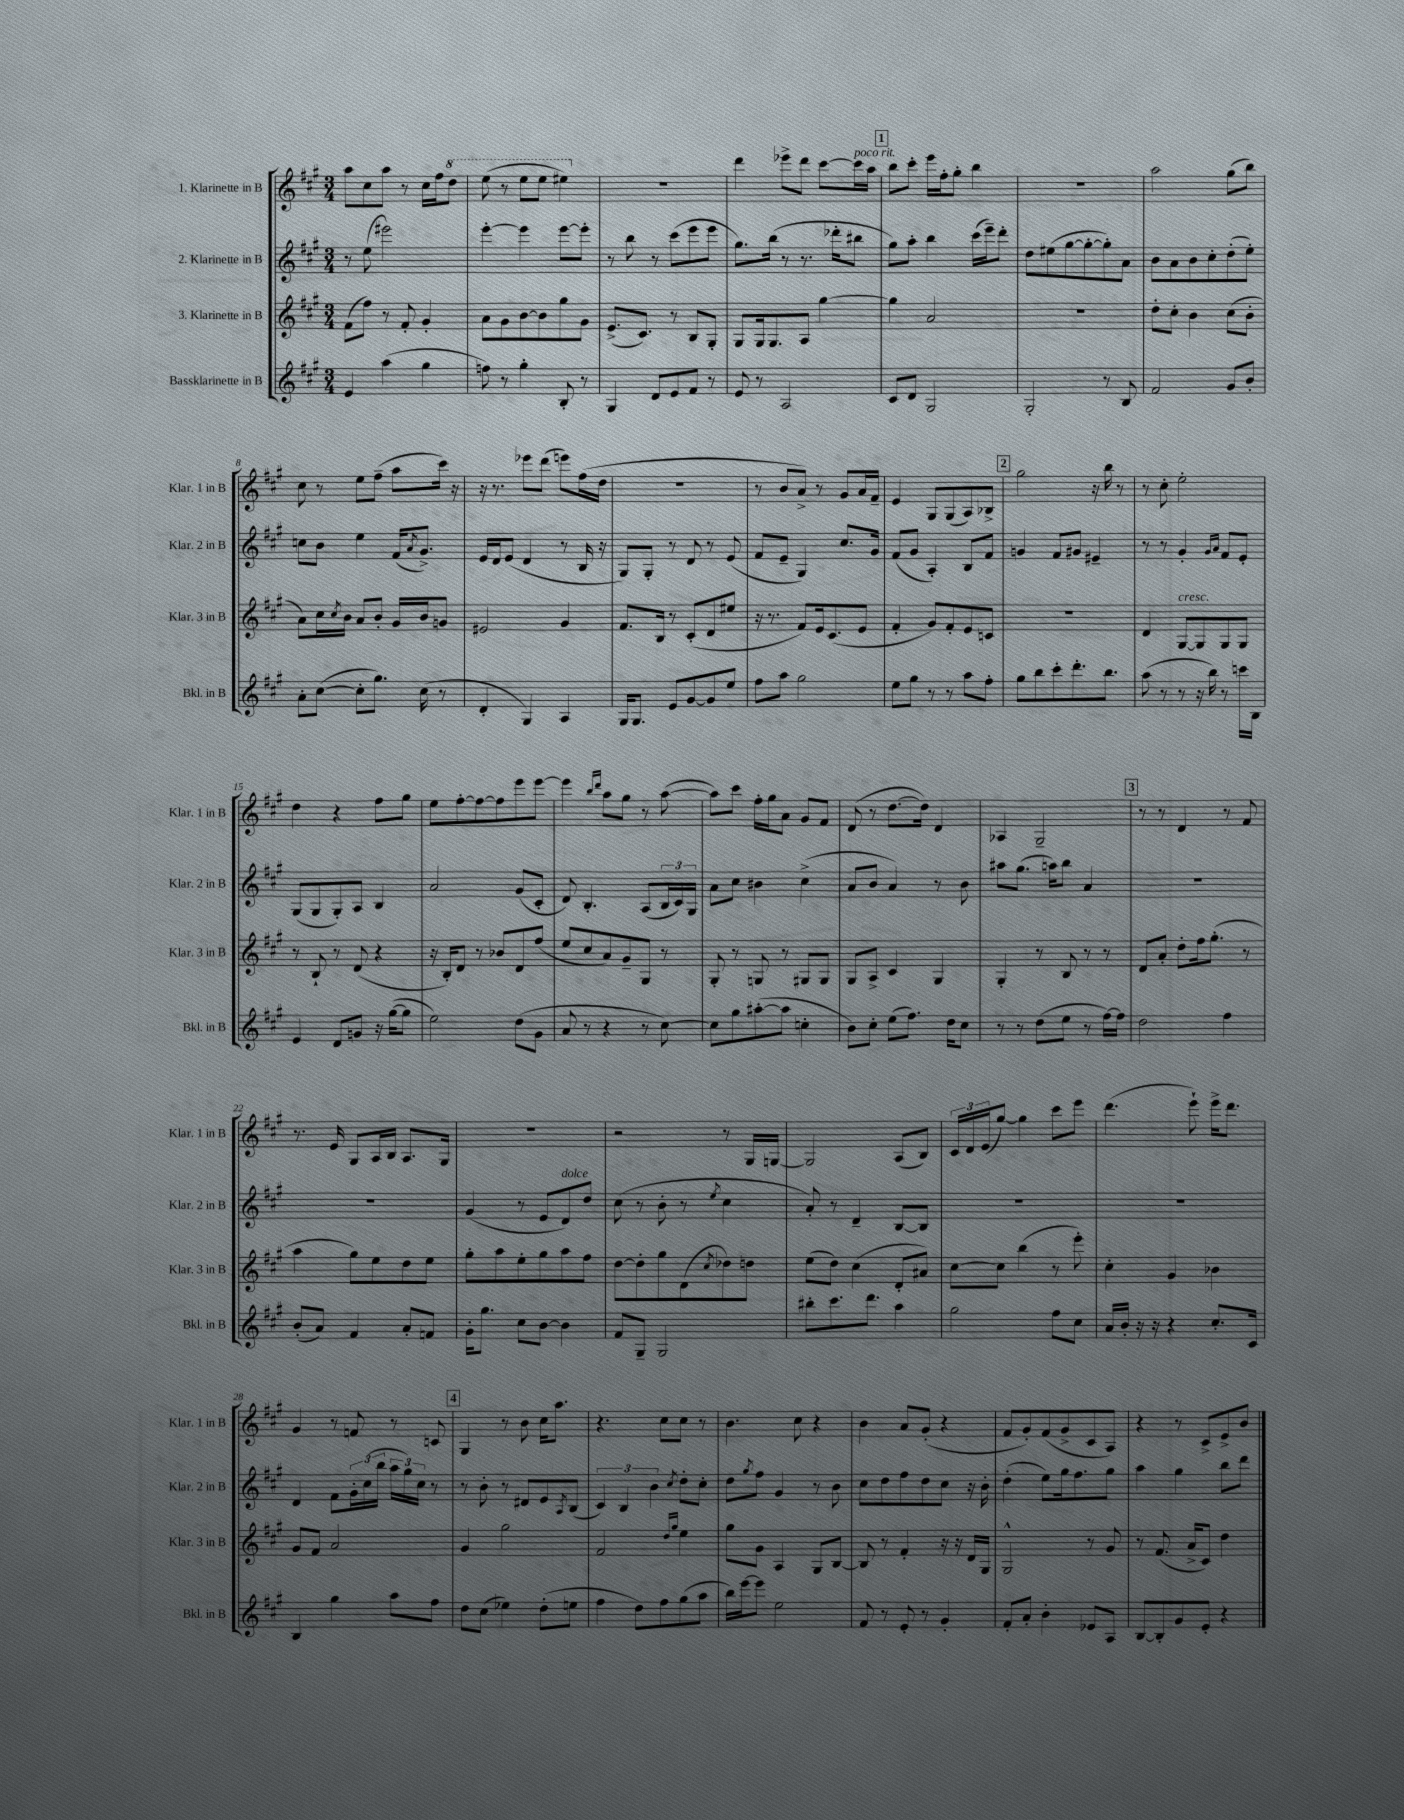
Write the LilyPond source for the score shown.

<<
\new StaffGroup <<
\new Staff = "s0" \with { instrumentName = "1. Klarinette in B" shortInstrumentName = "Klar. 1 in B" } {
    \clef treble \key a \major \numericTimeSignature \time 3/4
    a''8 cis''8 a''8 r8 cis''16 fis''16 \ottava #1 d'''8 |
    e'''8( r8 e'''8 e'''8 eis'''4) \ottava #0 |
    R2. |
    d'''4 ees'''8-> d'''8 cis'''8~ cis'''16^\markup { \italic "poco rit." } a''16 |
    \mark \markup { \box "1" } b''8 cis'''8-. e'''16 fis''16-. gis''8-. b''4 |
    R2. |
    a''2 gis''8( b''8) |
    cis''8 r8 e''8 fis''8--( a''8 cis'''16) r16 |
    r16 r8. ees'''8 d'''8( e'''8) fis''16( d''16 |
    R2. |
    r8 b'8 a'8->) r8 gis'8 a'16 fis'16-- |
    e'4 gis8 gis8( a8) bes8-> |
    \mark \markup { \box "2" } gis''2 r16 b''16 r8 |
    r8 cis''8-. e''2-. |
    d''4 r4 fis''8 gis''8 |
    e''8 fis''8~-. fis''8~ fis''8 e'''8 e'''8~ |
    e'''4 \grace { b''16 d'''16 } a''8 gis''8 r8 a''8~( |
    a''8) cis'''8 fis''16-. gis''16 a'8 gis'8 fis'8 |
    d'8( r8 d''8.~ d''16) d'4 |
    aes4 gis2-- |
    \mark \markup { \box "3" } r8 r8 d'4 r8 fis'8 |
    r8. e'16 gis8 a16 b16 a8. gis16 |
    R2. |
    r2 r8 gis16 g16~ |
    g2 a8( b8) |
    \tuplet 3/2 { cis'16 d'16 e'16( } gis''8~) gis''4 cis'''8 e'''8 |
    d'''4.( e'''8-!) e'''16-> d'''8. |
    gis'4 r8 f'8 r8 c'8 |
    \mark \markup { \box "4" } gis4 r8 b'8 cis''16 a''8. |
    r4. cis''8 cis''8 r8 |
    b'4. cis''8 r4 |
    b'4 a'8 gis'8-.( r4 |
    fis'8 gis'8-.) fis'8( gis'8-> cis'8 a8) |
    r4 r8 cis'8-> e'8-> b'8 \bar "|." |
}
\new Staff = "s1" \with { instrumentName = "2. Klarinette in B" shortInstrumentName = "Klar. 2 in B" } {
    \clef treble \key a \major \numericTimeSignature \time 3/4
    r8 e''8( eis'''2) |
    e'''4~-. e'''4 e'''8~ e'''8-. |
    r8 b''8 r8 cis'''8( e'''8 e'''8 |
    gis''8.) b''16( r8 r8. des'''16-. bis''8 |
    \mark \markup { \box "1" } gis''8) a''8-. b''4 cis'''16( e'''16--) d'''8-. |
    d''8 eis''8( gis''8~ gis''8~-. gis''8-.) a'8 |
    b'8 a'8 b'8 cis''8-. d''8-.( e''8-.) |
    c''8 b'8 e''4 fis'16( \acciaccatura { a'8 } gis'8.->) |
    e'16 d'16 e'8( d'4 r8 b16 r16 |
    gis8) gis8-. r8 d'8 r8 e'8( |
    fis'8 e'8-- gis4) cis''8. gis'16 |
    fis'8( gis'8 a4-.) b8 fis'8 |
    \mark \markup { \box "2" } g'4 fis'8 gis'8 eis'4-- |
    r8 r8 gis'4-. \grace { gis'16 a'16 } fis'8 e'8-. |
    gis8( gis8 gis8-.) a8 b4 |
    a'2 gis'8( cis'8-. |
    d'8) b4.-. a8( \tuplet 3/2 { b16 cis'16) gis16 } |
    a'8 cis''8 bis'4 cis''4->( |
    a'8 b'8 a'4) r8 b'8 |
    ais''8 gis''8.( a''16) b''8 a'4 |
    \mark \markup { \box "3" } R2. |
    R2. |
    gis'4( r8 e'8 d'8^\markup { \italic "dolce" }) d''8 |
    cis''8( r8 b'8-. r8 \acciaccatura { e''8 } cis''4 |
    a'8-.) r8 d'4-- b8~ b8 |
    R2. |
    R2. |
    d'4 fis'8 \tuplet 3/2 { gis'16-. cis''16( b''16 } \tuplet 3/2 { a''16 gis''16) cis''16 } r8 |
    \mark \markup { \box "4" } r8 b'8-. r8 dis'8 e'8 \acciaccatura { a8 } b8( |
    \tuplet 3/2 { cis'4) b4 b'4 } \acciaccatura { cis''8 } d''8-. cis''8-. |
    d''8 \acciaccatura { gis''8 } fis''8 gis'4 r8 b'8 |
    cis''8 d''8 fis''8 d''8 cis''8 r16 b'16-. |
    d''4-.( e''8) gis''16 fis''8. gis''8 |
    a''4 gis''4 b''8 d'''8 \bar "|." |
}
\new Staff = "s2" \with { instrumentName = "3. Klarinette in B" shortInstrumentName = "Klar. 3 in B" } {
    \clef treble \key a \major \numericTimeSignature \time 3/4
    fis'8( fis''8) r8 fis'8-. gis'4-. |
    a'8 gis'8 b'8~ b'8 gis''8 gis'8 |
    e'8.->( cis'8.) r8 b8 gis8-. |
    gis8 gis16 gis8. a8 gis''4~ |
    \mark \markup { \box "1" } gis''4 a'2 |
    R2. |
    d''8-. cis''8-. b'4 cis''8( b'8-. |
    a'8) cis''16 \acciaccatura { cis''8 } b'16 a'8 b'8-. gis'16 b'16 g'8 |
    eis'2 gis'4 |
    fis'8. b16 r8 cis'8-.( d'8 eis''8 |
    r16 r8. fis'8) e'16 cis'8.( e'8 |
    fis'4-. gis'8) fis'8-. e'8 c'8 |
    \mark \markup { \box "2" } R2. |
    d'4 gis8~^\markup { \italic "cresc." } gis8 gis8 gis8 |
    r8 b8-! r8 d'8( r4 |
    r16 b16-.) d'8 r8 bes'8 d'8 fis''8( |
    e''8 cis''8 a'8) gis'8-- gis8 r8 |
    gis8-. r8 g8 r8 gis8 gis8 |
    gis8 a8-> cis'4 gis4 |
    gis4-. r8 b8 r8 r8 |
    \mark \markup { \box "3" } d'8 a'8-. d''8-. fis''16 gis''8.-.( r8 |
    a''4 gis''8) e''8 d''8 e''8 |
    gis''8-. a''8 e''8-. gis''8 a''8 fis''8 |
    d''8~ d''8-. gis''8 d'8( \acciaccatura { cis''8 } des''8) d''8 |
    e''8( d''8) cis''4( d'8-. ais'8) |
    cis''8~ cis''8 b''4( r8 e'''8-.) |
    cis''4-. gis'4 bes'4 |
    gis'8 fis'8 a'2 |
    \mark \markup { \box "4" } gis'4 gis''2 |
    fis'2 \grace { d''16 gis''16 } e''4 |
    gis''8 gis'8 a4 gis8 b8~ |
    b8 r8 fis'4-. r16 r16 d'16 gis16 |
    gis2-^ r8 gis'8 |
    r8 fis'8.( a'16-> cis'8) d''4 \bar "|." |
}
\new Staff = "s3" \with { instrumentName = "Bassklarinette in B" shortInstrumentName = "Bkl. in B" } {
    \clef treble \key a \major \numericTimeSignature \time 3/4
    e'4 a''4( gis''4 |
    f''8) r8 gis''4-. b8-. r8 |
    gis4 d'8 e'8 fis'8 r8 |
    e'8 r8 a2 |
    \mark \markup { \box "1" } cis'8 d'8 gis2 |
    gis2-. r8 b8 |
    fis'2 gis'8 b'8-. |
    a'8-. cis''8~( cis''8-. gis''8.) cis''16( r8 |
    d'4-. gis4) a4 |
    gis16 gis8. e'8 gis'8~ gis'8 e''8 |
    fis''8 a''8 gis''2 |
    e''8 gis''8 r8 r8 a''8 fis''8-. |
    \mark \markup { \box "2" } gis''8 b''8 cis'''8-. d'''8.-. b''8. |
    a''8( r8 r8 r16 b''16) r8 c'''16 b16 |
    e'4 d'8 g'8 r16 gis''16~( gis''8 |
    e''2) d''8( gis'8 |
    a'8 r8 r4 r8 cis''8~) |
    cis''8 gis''8 ais''8~-.( ais''8 c''4-. |
    b'8) cis''8-. e''8( fis''8.) d''16 cis''8 |
    r8 r8 d''8( e''8 r8 fis''16~) fis''16 |
    \mark \markup { \box "3" } d''2 fis''4 |
    b'8-.( a'8) fis'4 a'8-. f'8 |
    gis'16-. gis''8. cis''8 b'8~ b'4 |
    fis'8 gis8-- gis2 |
    bis''8-. cis'''8. d'''8. a''4 |
    gis''2 fis''8 cis''8 |
    a'16 b'16-. r16 r16 r4 cis''8.-. cis'16 |
    b4 gis''4 a''8 fis''8 |
    \mark \markup { \box "4" } d''8 cis''8( ees''4) d''8-.( e''8 |
    fis''4 d''8) fis''8 gis''8( a''8 |
    b''16) e'''16~ e'''8 e''2 |
    fis'8 r8 e'8-. r8 gis'4-. |
    fis'8-. a'8-. b'4-. ees'8 a8 |
    b8~ b8-. gis'8 e'8-. r4 \bar "|." |
}
>>
>>
